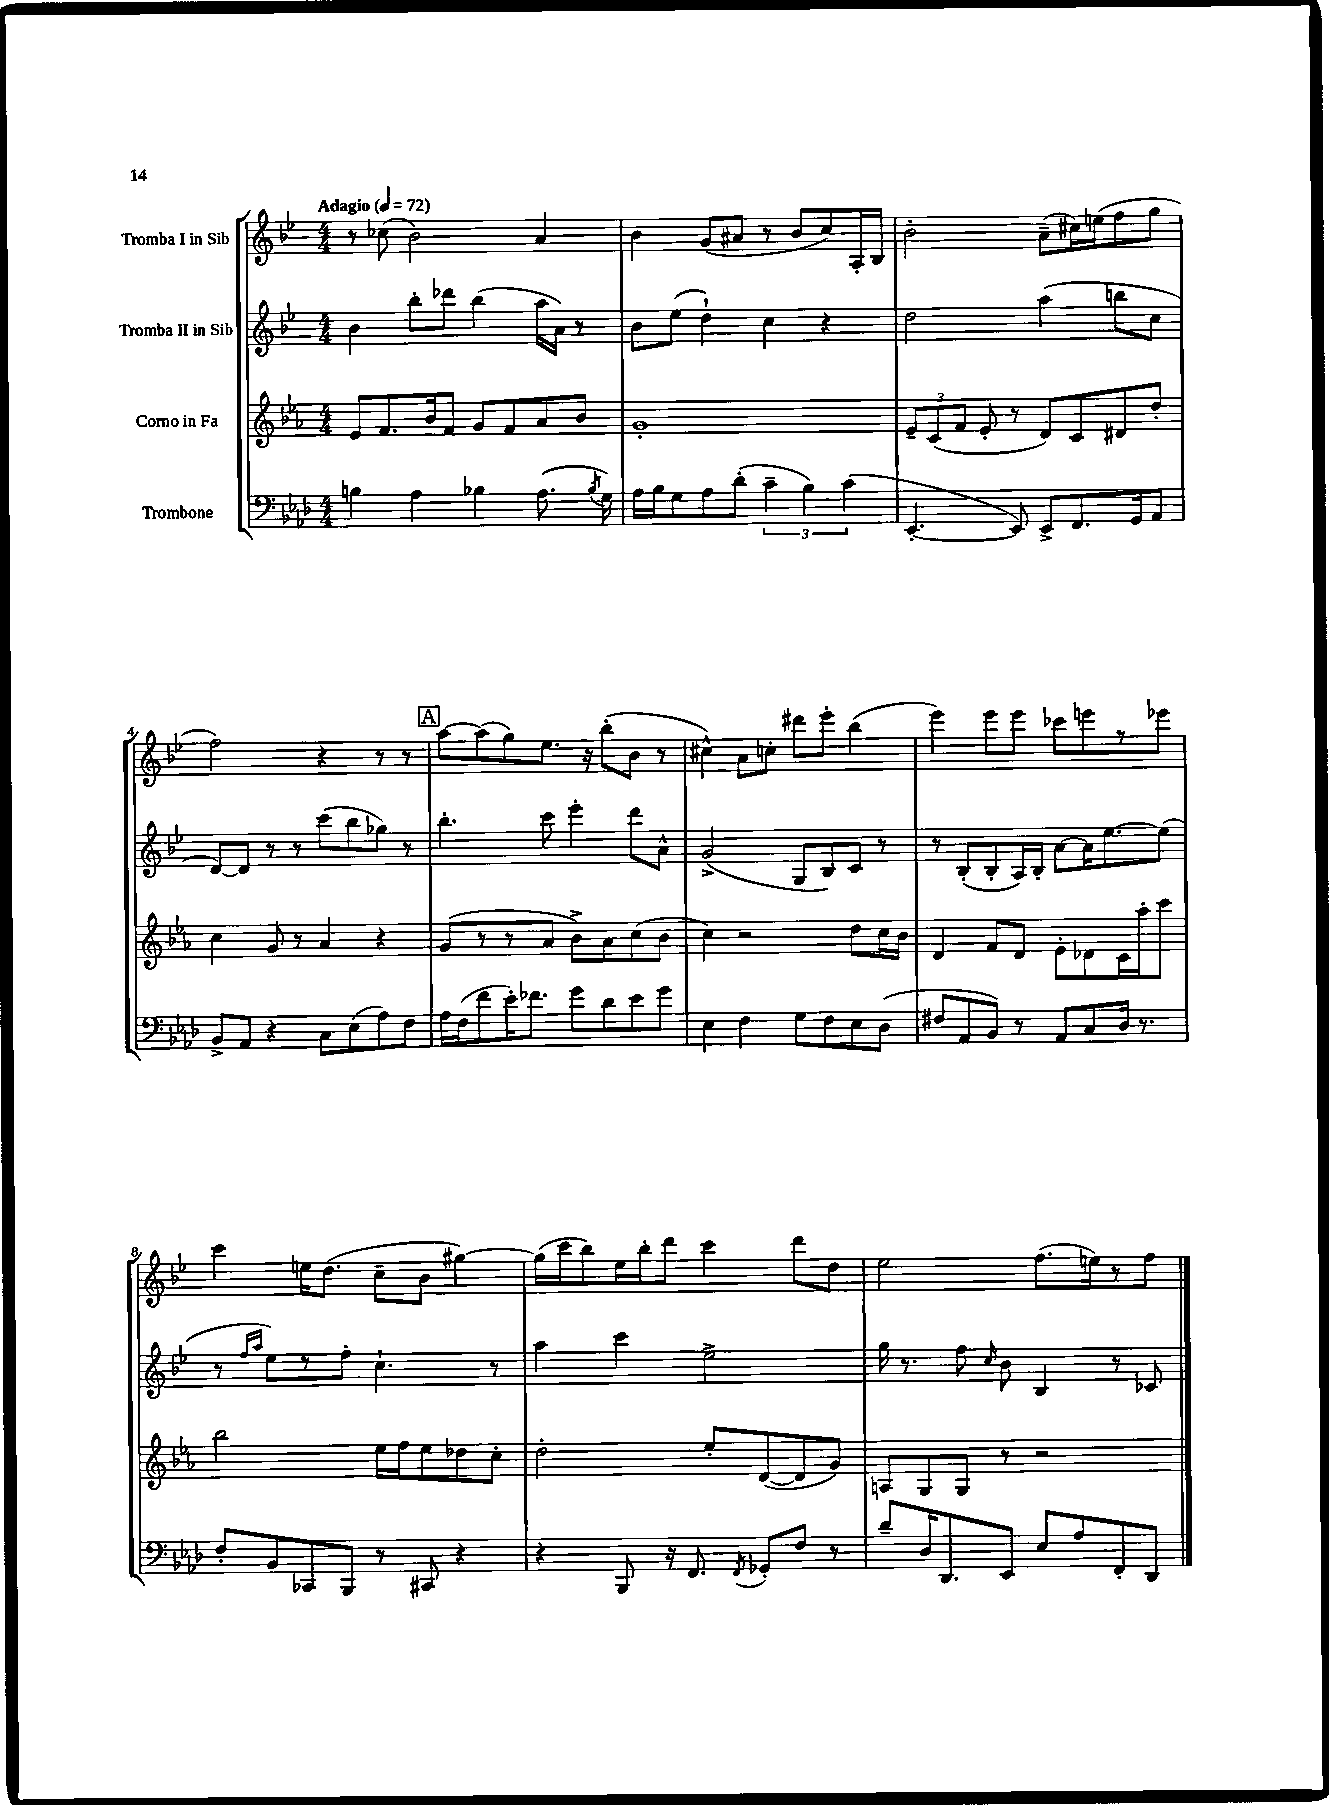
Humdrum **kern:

**kern	**kern	**kern	**kern
*part4	*part3	*part2	*part1
*staff4	*staff3	*staff2	*staff1
*I"Trombone	*I"Corno in Fa	*I"Tromba II in Sib	*I"Tromba I in Sib
*clefF4	*clefG2	*clefG2	*clefG2
*k[b-e-a-d-]	*k[b-e-a-]	*k[b-e-]	*k[b-e-]
*M4/4	*M4/4	*M4/4	*M4/4
*MM72	*MM72	*MM72	*MM72
=1	=1	=1	=1
!	!	!	!LO:TX:a:B:t=Adagio
4Bn\	8e-/L	4b-\	8r
.	8.f/	.	(8cc-X\
4A-\	.	8bb-'\L	2b-\)
.	16b-/k	.	.
.	8f/J	8ddd-X\J	.
4B-X\	8g/L	(4bb-\	.
.	8f/	.	.
(8.A-\	8a-/	16aa\LL	4a/
.	.	16a\JJ)	.
.	8b-/J	8r	.
8qB-/	.	.	.
16G\)	.	.	.
=2	=2	=2	=2
16A-\LL	1g'	8b-\L	4b-\
16B-\J	.	.	.
8G\	.	(8ee-\J	.
8A-\	.	4dd`\)	(8g/L
(8d-'\J	.	.	8a#X/J
6c~\	.	4cc\	8r
.	.	.	8b-/L
6B-\)	.	.	.
.	.	4r	8cc/)
(6c\	.	.	.
.	.	.	16A'/L
.	.	.	16B-/JJ
=3	=3	=3	=3
[4.EE-'/	12e-~/L	2dd\	2b-'\
.	(12c/	.	.
.	12f/J	.	.
.	8e-'/	.	.
8EE-/])	8r	.	.
8EE-^/L	8d/L)	(4aa\	(8a~\L
8.FF/	8c/	.	16cc#X\L)
.	.	.	(16een\J
.	8d#X/	8bbn\L	8ff\
16GG/k	.	.	.
8AA-/J	8dd'/J	8cc\J	8gg\J
!!LO:LB:g=z
=4	=4	=4	=4
8BB-^/L	4cc\	[8d/L)	2ff\)
8AA-/J	.	8d/J]	.
4r	8g/	8r	.
.	8r	8r	.
8C\L	4a-/	(8ccc\L	4r
(8E-\	.	8bb-\	.
8A-\)	4r	8gg-X\J)	8r
8F\J	.	8r	8r
!!LO:REH:place=s1:t=A
=5	=5	=5	=5
16A-\LL	(8g/L	4.bb-'\	[8aa\L
(16F\J	.	.	.
8f\	8r	.	(8aa\]
16e-'\K)	8r	.	8gg\)
8.f-X\J	.	.	.
.	8a-/J	8ccc\	8.ee-\J
8g\L	8b-^\L)	4eee-'\	.
.	.	.	16r
8d-\	8a-\	.	(8bb-'\L
8e-\	(8cc\	8ddd\L	8b-\J
8g\J	8b-\J	8a^^\J	8r
=6	=6	=6	=6
4E-\	4cc\)	(2g^/	4cc#X^^\)
4F\	2r	.	8a\L
.	.	.	8ccn'\J
8G\L	.	8G/L	8ddd#X\L
8F\	.	8B-/)	8eee-'\J
8E-\	8dd\L	8c/J	(4bb-\
(8D-\J	16cc\L	8r	.
.	16b-\JJ	.	.
=7	=7	=7	=7
8F#X/L	4d/	8r	4eee-\)
8AA-/	.	(8B-'/L	.
8BB-/J)	8f/L	8B-'/	8eee-\L
8r	8d/J	16A/L)	8eee-\J
.	.	16B-'/JJ	.
8AA-/L	8e-'\L	[8a\L	8ccc-X\L
8C/	8d-X\	16a\K]	8eeen\
.	.	[8.ee-\	.
16D-/Jk	16c\L	.	8r
8.r	16aa-'\J	.	.
.	8ccc\J	(8ee-\J]	8eee-X\J
!!LO:LB:g=z
=8	=8	=8	=8
8F'/L	2bb-\	8r	4ccc\
.	.	16qqff/LL	.
.	.	16qqaa/JJ	.
8BB-/	.	8ee-\L)	.
8CC-X/	.	8r	16een\KL
.	.	.	(8.dd\J
8BBB-/J	.	8ff'\J	.
8r	16ee-\LL	4.cc`\	8cc~\L
.	16ff\J	.	.
8CC#X/	8ee-\	.	8b-\J
4r	8dd-X\	.	[4gg#X\)
.	8cc'\J	8r	.
=9	=9	=9	=9
4r	2dd'\	4aa\	(16gg#\LL]
.	.	.	16ccc\J
.	.	.	8bb-\)
8BBB-/	.	4ccc\	16ee-\L
.	.	.	16bb-'\J
16r	.	.	8ddd\J
8.FF/	.	.	.
.	8ee-'/L	2ee-^\	4ccc\
8qFF/	.	.	.
8GG-X'/L	([8d/	.	.
8F/J	8d/]	.	8ddd\L
8r	8g/J)	.	8dd\J
=10	=10	=10	=10
8d-~/L	8An/L	16gg\	2ee-\
.	.	8.r	.
16D-/K	8G/	.	.
8.DD-/	.	.	.
.	8G/J	8ff\	.
.	.	16qqcc/	.
8EE-/J	8r	8b-\	.
8E-/L	2r	4B-/	(8.ff\L
8A-/	.	.	.
.	.	.	16een\k)
8FF'/	.	8r	8r
8DD-/J	.	8c-X/	8ff\J
==	==	==	==
*-	*-	*-	*-
